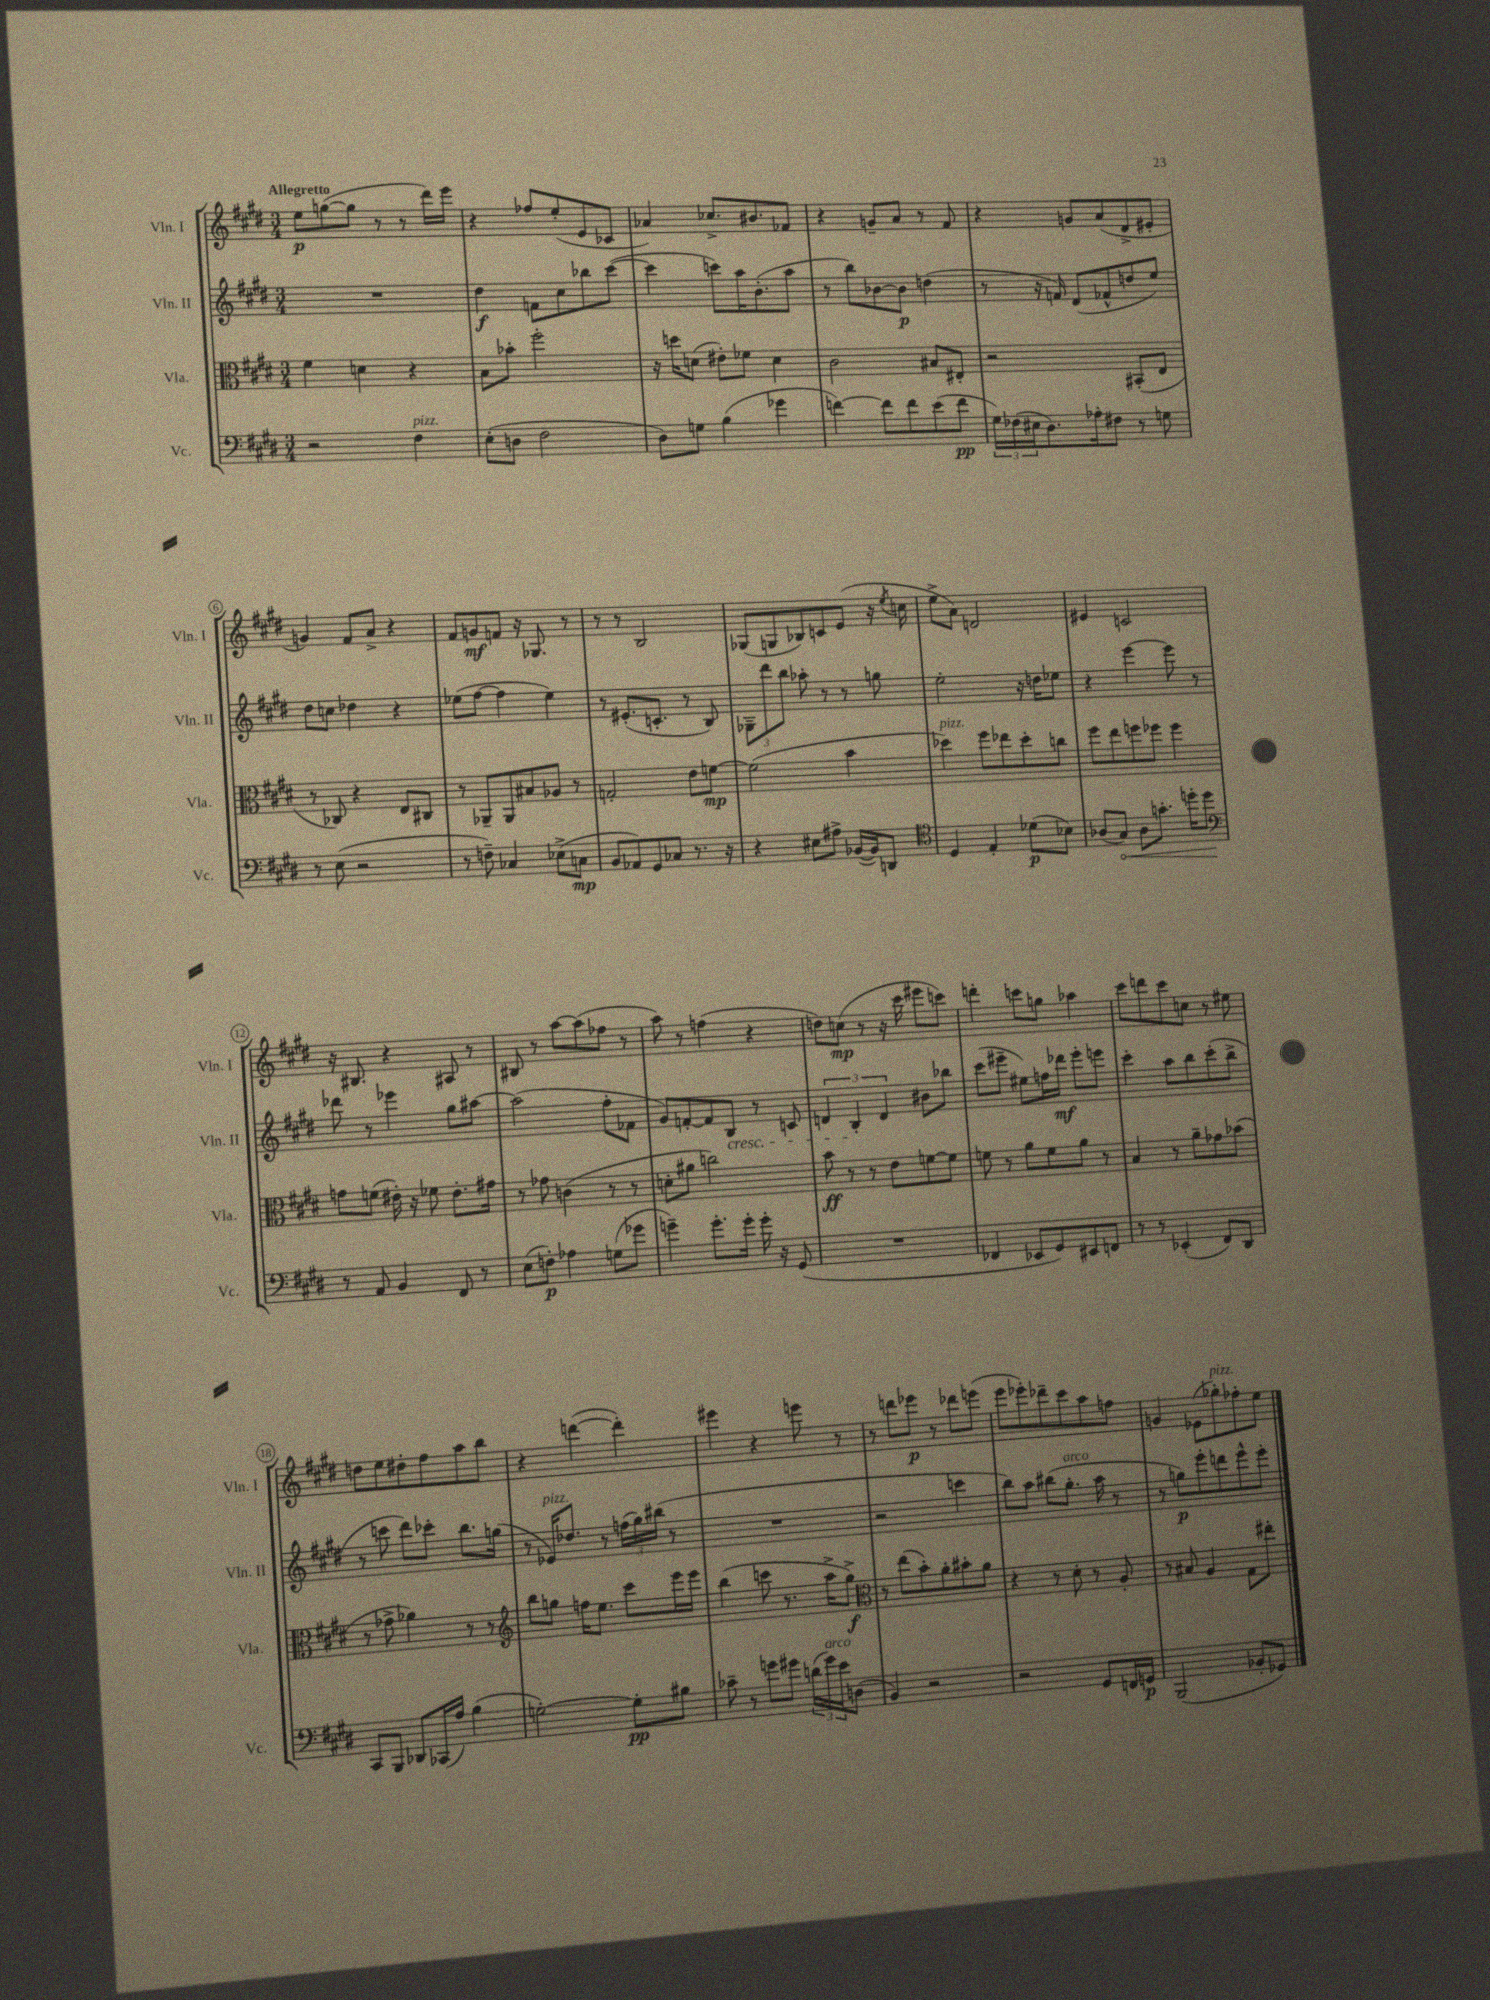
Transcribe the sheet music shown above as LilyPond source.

<<
\new StaffGroup <<
\new Staff = "s0" \with { instrumentName = "Vln. I" shortInstrumentName = "Vln. I" } {
    \clef treble \key e \major \numericTimeSignature \time 3/4 \tempo "Allegretto"
    e''8\p g''8~( g''8 r8 r8 dis'''16) e'''16 |
    r4 fes''8 e''8-.( e'8 ces'8 |
    aes'4) ces''8.-> bis'8. fes'8 |
    r4 g'8-- a'8 r8 fis'8 |
    r4 g'8 a'8( dis'8-> eis'8-. |
    g'4) fis'8 a'8-> r4 |
    fis'8 g'8\mf f'8 r16 ges8. r8 |
    r8 r8 b2 |
    ges8( g8 bes8) c'8 e'8( r16 \acciaccatura { e''8 } c''16 |
    e''8-> a'8) d'2 |
    eis'4 c'2 |
    r16 bis8. r4 ais8 r8 |
    bis8 r8 a''8~ a''8( fes''8 r8 |
    a''8) r8 f''4( r4 |
    d''8) c''8\mp( r8 r16 cis'''16 eis'''8 c'''8) |
    d'''4-. c'''8 g''8 aes''4 |
    cis'''8 d'''8 cis'''8 c''8 r8 eis''8 |
    d''8 e''8 dis''8-. fis''8 a''8 b''8 |
    r4 d'''4~( d'''4-.) |
    eis'''4 r4 e'''8 r8 |
    r8 d'''8 ees'''8\p r8 des'''8 e'''8( |
    e'''8 ees'''8-.) des'''8-- cis'''8 a''8 f''8 |
    g'4 ees'8( ges''8-.^\markup { \italic "pizz." }) fes''8-. e''8 \bar "|." |
}
\new Staff = "s1" \with { instrumentName = "Vln. II" shortInstrumentName = "Vln. II" } {
    \clef treble \key e \major \numericTimeSignature \time 3/4
    R2. |
    dis''4\f f'8 cis''8 bes''8 cis'''8~( |
    cis'''4 c'''8) a''16 b'8.-.( a''8 |
    r8 b''8) bes'8~ bes'8\p d''4( |
    r8 r16 f'16) dis'8( fes'8-^ d''8 e''8) |
    dis''8 c''8 des''4 r4 |
    ees''8( fis''8~ fis''4 ees''4) |
    r8 eis'8.-.( c'8.-. r8 b8) |
    \tuplet 3/2 { ges8-- dis'''8 b''8 } aes''8-. r8 r8 g''8 |
    e''2-. r16 d''16 ees''8 |
    r4 e'''4~ e'''8 r8 |
    des'''8 r8 ees'''4 gis''8 ais''8~ |
    ais''2( fis''8-. fes'8 |
    gis'8) f'8~-. f'8 b8\cresc r8 c'8 |
    \tuplet 3/2 { d'4 b4-.\! d'4 } bis'8 bes''8 |
    cis'''8( eis'''8-- eis''8) f''16 des'''16\mf eis'''8-. e'''8 |
    cis'''4-. a''8 b''8 cis'''8-.( b''8-> |
    r8 c'''8 dis'''8) ces'''8-. b''8. g''16( |
    r8 ees'16^\markup { \italic "pizz." }) des''8. r8 \tuplet 3/2 { f''16( gis''16) bis''16( } r8 |
    R2. |
    r2 c'''4 |
    b''8) a''8 bis''8( gis''8.-.^\markup { \italic "arco" } a''16 r8 |
    r8 g''8\p) e'''8-. d'''8 e'''8-^ e'''8-. \bar "|." |
}
\new Staff = "s2" \with { instrumentName = "Vla." shortInstrumentName = "Vla." } {
    \clef alto \key e \major \numericTimeSignature \time 3/4
    fis'4 d'4 r4 |
    b8 bes'8-. fis''2-. |
    r16 d''16 d'8( eis'8-.) fes'8 d'4 |
    cis'2 bis8 eis8-. |
    r2 bis,8-.( e8 |
    r8 ces8) r4 e8 cis8 |
    r8 aes,8-- aes,8 bis8 aes8 r8 |
    g2-. e'8 f'8~\mp |
    f'2( b'4 |
    des''4^\markup { \italic "pizz." }) fis''8 ees''8 des''8-. c''8 |
    fis''8 e''8 f''8 fes''8 fes''4 |
    g'8 f'8( eis'16-.) r16 fes'8 eis'8.-. gis'16 |
    r8 ges'8 c'4( r8 r8 |
    d'8-. ais'8 c''2) |
    b'8\ff r8 r8 e'8 f'8~ f'8 |
    f'8 r8 a'8 f'8 a'8 r8 |
    b4 r8 a'8-- ges'8 bes'8( |
    r8 ges'8-> aes'4) r8 r8 |
    \clef treble b''8 g''8 f''16 e''8. cis'''8 e'''16 e'''16 |
    b''4( c'''8 r8. a''16-> gis''8->\f) |
    \clef alto r8 e''8( b'8-.) a'8-. bis'8-. a'8 |
    r4 r8 dis'8-. r8 a8-. |
    r8 bis8 a4 gis8 eis''8-. \bar "|." |
}
\new Staff = "s3" \with { instrumentName = "Vc." shortInstrumentName = "Vc." } {
    \clef bass \key e \major \numericTimeSignature \time 3/4
    r2 fis4^\markup { \italic "pizz." } |
    e8-.( d8 fis2 |
    dis8) g8 b4( ges'4 |
    f'4~) f'8 f'8 e'8( f'8\pp |
    \tuplet 3/2 { gis16) fes16( eis16 } dis8.) aes16-. fis8 r8 g8 |
    r8 e8( r2 |
    r8 f8--) ces4 ees8->( c8\mp |
    b,8 aes,8) gis,8 ces8 r8. r16 |
    r4 eis8 ais8-> bes,16~( bes,16) d,8 |
    \clef tenor dis4 e4-. des'8\p( bes8) |
    aes8( \once \override Hairpin.circled-tip = ##t gis8\<) aes8 g'8.-. d''16-. d''8\! |
    \clef bass r8 a,8 b,4 fis,8 r8 |
    e8( f8-.\p) aes4 g8( ges'8 |
    g'4--) g'8.-. g'16-. g'16-. r16 gis,8( |
    R2. |
    fes,4 ees,8 gis,8) eis,8 f,8 |
    r8 r8 ees,4-.( fis,8) dis,8 |
    cis,8 b,,8 des,8 ces,16( a16) b4( |
    g2~-.) g8-.\pp bis8 |
    ces'8-- r8 g'8 gis'8 \tuplet 3/2 { d'16( gis'16^\markup { \italic "arco" }) e'16 } d8( |
    b,4) r2 |
    r2 gis,8 f,16 g,16\p |
    b,,2( bes,8-. ges,8) \bar "|." |
}
>>
>>
\layout { \context { \Score \override BarNumber.stencil = #(make-stencil-circler 0.1 0.3 ly:text-interface::print) } }
